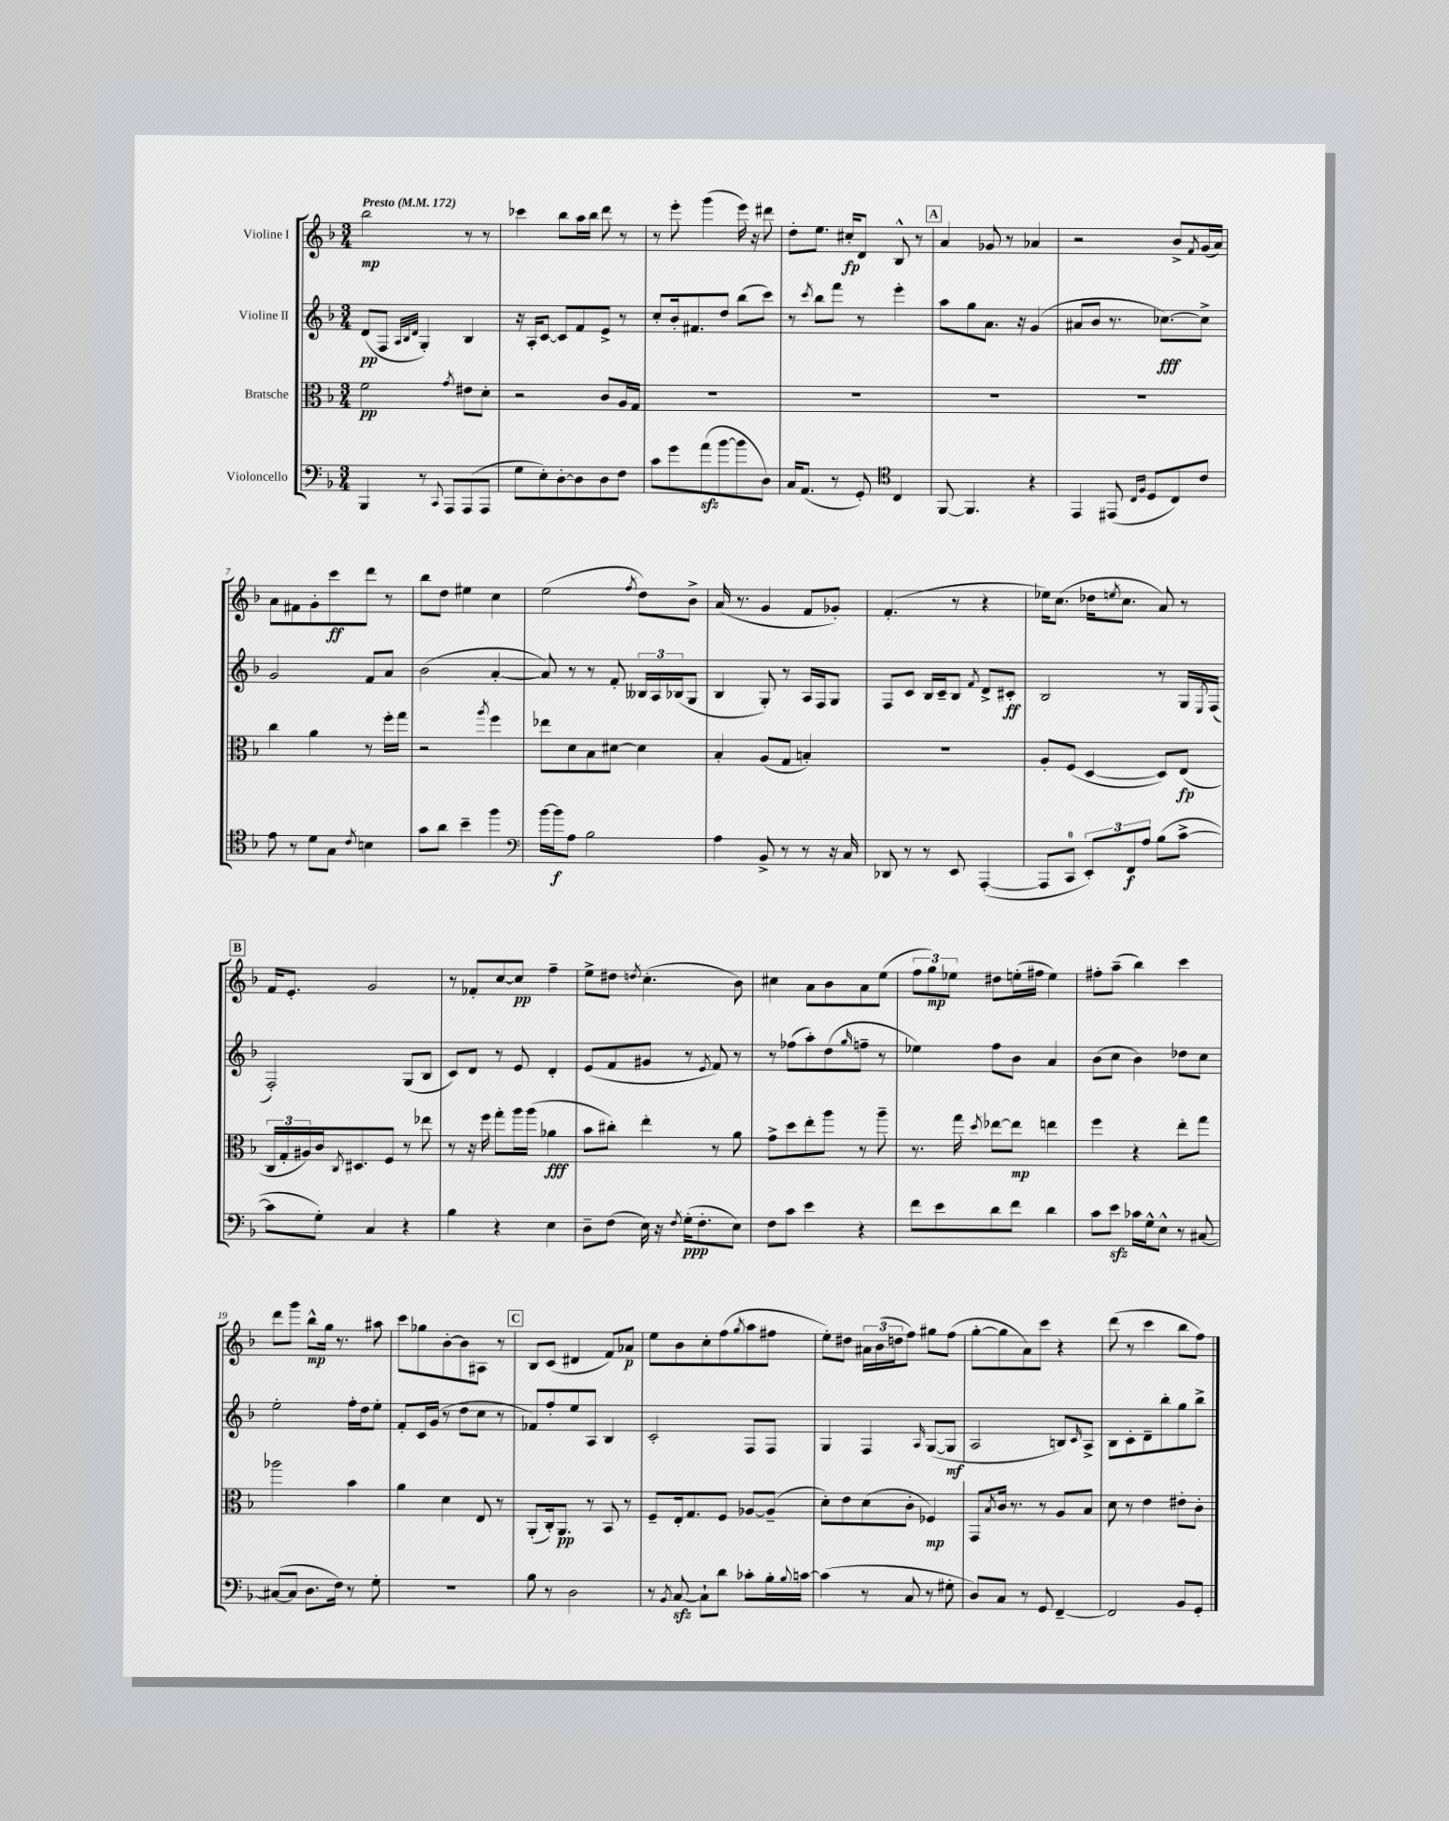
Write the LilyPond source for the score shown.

<<
\new StaffGroup <<
\new Staff = "s0" \with { instrumentName = "Violine I" } {
    \clef treble \key f \major \numericTimeSignature \time 3/4 \tempo "Presto" 4 = 172
    bes''2\mp r8 r8 |
    ces'''4 bes''8 a''16 bes''16 d'''8 r8 |
    r8 e'''8-. g'''4( e'''16) r16 dis'''8 |
    d''8-. e''8. cis''16-.\fp d'8 bes8-^ r8 |
    \mark \markup { \box "A" } a'4 ges'8 r8 aes'4 |
    r2 bes'8-> \acciaccatura { f'8 } g'16( a'16) |
    a'8 fis'8 g'8-. c'''8\ff d'''8 r8 |
    bes''8 d''8 eis''4 c''4 |
    e''2( \acciaccatura { f''8 } d''8) bes'8-> |
    a'16( r8. g'4 f'8 ges'8-.) |
    f'4.-.( r8 r4 |
    ees''16) c''8.( des''16 \acciaccatura { e''8 } c''8. a'8) r8 |
    \mark \markup { \box "B" } f'16 e'8.-. g'2 |
    r8 fes'8-. c''8~ c''8\pp f''4-- |
    e''8-> dis''8 \acciaccatura { d''8 } c''4.-.( bes'8) |
    cis''4 a'8 bes'8 a'8 e''8( |
    \tuplet 3/2 { f''8 g''8\mp) ees''8 } dis''8 e''16-.( fis''16 e''4) |
    fis''8-. a''8--( bes''4) c'''4 |
    d'''8 g'''8 bes''8-^\mp g''16 r8. ais''8 |
    c'''8 ges''8 bes'8~-. bes'8 ais8 r8 |
    \mark \markup { \box "C" } bes8 c'8( dis'4 f'8) aes'8\p |
    e''8 bes'8 c''8-. f''8( \acciaccatura { g''8 } a''8 fis''8 |
    e''8-.) dis''8 \tuplet 3/2 { ais'16 bes'16( d''16 } f''8) gis''8 f''8( |
    g''8~-. g''8 a'8) c'''8 r4 |
    d'''8( r8 c'''4 bes''8 f''8) \bar "|." |
}
\new Staff = "s1" \with { instrumentName = "Violine II" } {
    \clef treble \key f \major \numericTimeSignature \time 3/4
    d'8\pp( f8 \grace { a32 bes32 d'32 } g4-.) bes4 |
    r16 a16-. c'8~ c'8 f'8 e'8-> r8 |
    c''8-. bes'16-. fis'8. d''8 bes''8( c'''8) |
    r8 \acciaccatura { c'''8 } bes''8 f'''8 r8 e'''4-. |
    \mark \markup { \box "A" } a''8 g''8 a'8. r16 g'4( |
    ais'8 bes'8 r8. ces''8.~\fff) ces''8-> |
    g'2 f'8 a'8 |
    bes'2( a'4~-. |
    a'8) r8 r8 f'8-. \tuplet 3/2 { beses16 a16 bes16( } g8 |
    bes4 g8-.) r8 a16 f16 g8 |
    f8 c'8 bes16 c'16-- bes8 \acciaccatura { f'8 } d'8-> cis'8-.\ff |
    bes2 r8 g16 \acciaccatura { e8 } f16( |
    \mark \markup { \box "B" } f2-.) g8( bes8 |
    c'8) d'8 r8 e'8 d'4-. |
    e'8( f'8 gis'8 r8 \acciaccatura { e'8 } f'8) r8 |
    r8 fes''8( a''8-.) d''8( \grace { g''16 } f''8-- r8 |
    ees''4) f''8 bes'8 a'4 |
    bes'8( c''8 bes'4) des''8 c''8 |
    e''2-. f''16-. d''16 e''8-. |
    f'8-. c'16 g'16( r8 d''8 c''8 r8 |
    \mark \markup { \box "C" } fes'8) f''8-. e''8 a8 bes4 |
    c'2-. f8 f8 |
    g4 f4 \grace { a16 } g8~( g8\mf |
    a2 b8) \grace { c'16 } a8-> |
    bes8 c'8-. d'8-- bes''8-. g''8 bes''8-> \bar "|." |
}
\new Staff = "s2" \with { instrumentName = "Bratsche" } {
    \clef alto \key f \major \numericTimeSignature \time 3/4
    f'2\pp \acciaccatura { g'8 } eis'8 d'8-. |
    r2 c'8 a16 g16 |
    R2. |
    R2. |
    \mark \markup { \box "A" } R2. |
    R2. |
    c''4 a'4 r8 f''16-. g''16 |
    r2 \acciaccatura { a''8 } f''4 |
    ees''8 d'8 bes8 dis'8~ dis'4 |
    bes4-. a8( g8 b4-.) |
    R2. |
    a8-. f8( d4~ d8) e8\fp( |
    \mark \markup { \box "B" } \tuplet 3/2 { c16 g16-. ais16) } c'16 \acciaccatura { c8 } dis8. f8 r8 ees''8 |
    r8 r16 f''16 g''8-. a''16 a''16( aes'4\fff |
    bes'8 cis''8-.) e''4-. r8 a'8 |
    g'8-> d''8 e''8-. a''8 r8 a''8-- |
    r8. g''16 \acciaccatura { d''8 } ees''8~ ees''8\mp e''4 |
    f''4 r4 e''8-. g''8 |
    aes''2 bes'4 |
    a'4 d'4 e8 r8 |
    \mark \markup { \box "C" } a,8-.( c16-.) a,8.\pp r8 bes,8 r8 |
    f8-- e16-. g8. f8 aes8~ aes8--( |
    d'8-.) e'8 d'8( c'8-. fes4\mp) |
    g,8 \acciaccatura { bes8 } c'16 r8. r8 a8 bes8 |
    d'8 r8 e'4 eis'8-. c'8-. \bar "|." |
}
\new Staff = "s3" \with { instrumentName = "Violoncello" } {
    \clef bass \key f \major \numericTimeSignature \time 3/4
    bes,,4 r8 \appoggiatura { c,8 } a,,8 a,,8( a,,8 |
    g8 e8-.) d8~-. d8 d8 f8 |
    c'8 g'8 a'8\sfz( bes'8~ bes'8 d8) |
    c16 a,8.( r8 g,8-.) \clef tenor c4 |
    \mark \markup { \box "A" } f,8~ f,4. r4 |
    e,4 eis,8( \grace { c16 f16 } d8 c8) c'8 |
    e'8 r8 d'8 g8 \acciaccatura { c'8 } b4 |
    g'8 a'8 bes'4-- f''4 |
    \clef bass bes'16~ bes'16\f a8 bes2 |
    a4 bes,8-> r8 r8 r16 c16 |
    des,8 r8 r8 e,8 a,,4~-.( |
    a,,8 c,8-0 \tuplet 3/2 { e,8-.) f,8\f a8 } bes8( c'8~-> |
    \mark \markup { \box "B" } c'8 g8-.) c4 r4 |
    bes4 r4 e4 |
    d8-- f8( e16) r16 \acciaccatura { f8 } g16-.\ppp( f8.-. e8) |
    f8 c'8 e'4 r4 |
    f'8 e'8 d'8 f'8 d'4 |
    c'8 e'8\sfz ces'16 g16-^ e8-^ r8 cis8~ |
    cis8~( cis8 d8. f16) r8 g8-. |
    R2. |
    \mark \markup { \box "C" } bes8 r8 d2 |
    r8 \acciaccatura { bes,8 } c8~\sfz c8-! d'8 ces'8-. bes16-. \appoggiatura { bes8 } c'16~ |
    c'4( r8 c8 r8 gis8-. |
    d8) c8 r8 g,8 f,4~-- |
    f,2 bes,8 g,8-. \bar "|." |
}
>>
>>
